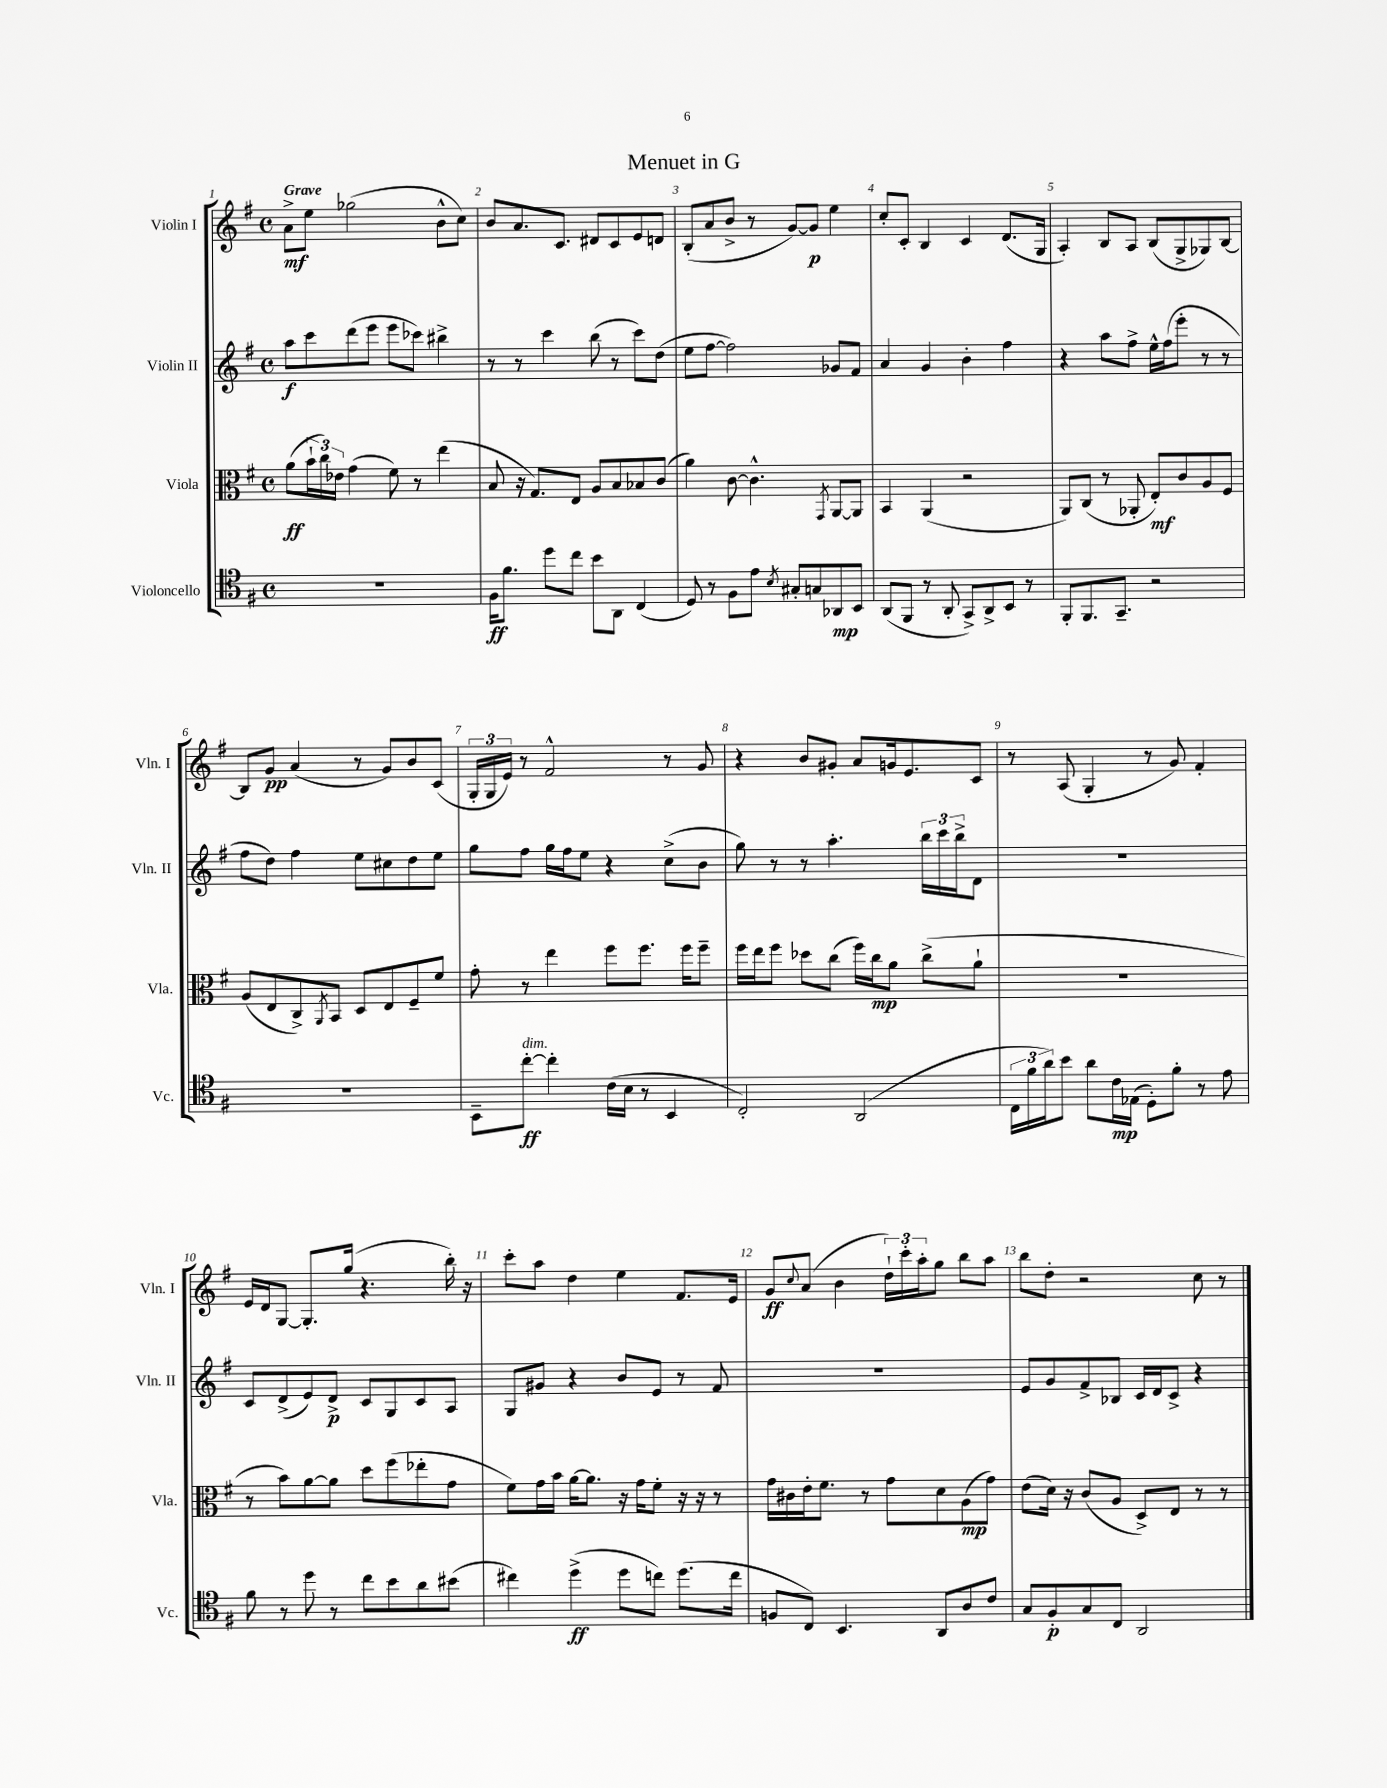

**kern	**dynam	**kern	**dynam	**kern	**dynam	**kern	**dynam
*part4	*part4	*part3	*part3	*part2	*part2	*part1	*part1
*staff4	*staff4	*staff3	*staff3	*staff2	*staff2	*staff1	*staff1
*I"Violoncello	*	*I"Viola	*	*I"Violin II	*	*I"Violin I	*
*I'Vc.	*	*I'Vla.	*	*I'Vln. II	*	*I'Vln. I	*
*clefC4	*	*clefC3	*	*clefG2	*	*clefG2	*
*k[f#]	*	*k[f#]	*	*k[f#]	*	*k[f#]	*
*M4/4	*	*M4/4	*	*M4/4	*	*M4/4	*
*met(c)	*	*met(c)	*	*met(c)	*	*met(c)	*
=1	=1	=1	=1	=1	=1	=1	=1
!	!	!	!	!	!	!LO:TX:a:B:t=Grave	!
1r	.	(8a\L	ff	8aa\L	f	8a^\L	mf
.	.	24b`\L	.	8ccc\	.	8ee\J	.
.	.	24cc\)	.	.	.	.	.
.	.	24e-X\JJ	.	.	.	.	.
.	.	(4g\	.	(8ddd\	.	(2gg-X\	.
.	.	.	.	8eee\J	.	.	.
.	.	8f#\)	.	8eee\L	.	.	.
.	.	8r	.	8ccc-X\J)	.	.	.
.	.	(4ee\	.	4bb#X^\	.	8b^^\L	.
.	.	.	.	.	.	8cc\J)	.
=2	=2	=2	=2	=2	=2	=2	=2
16F#\KL	ff	8B/	.	8r	.	8b/L	.
8.f#\J	.	.	.	.	.	.	.
.	.	16r	.	8r	.	8.a/	.
.	.	8.G/L)	.	.	.	.	.
8dd\L	.	.	.	4ccc\	.	.	.
.	.	.	.	.	.	8.c/J	.
8cc\J	.	8E/J	.	.	.	.	.
8b\L	.	8A/L	.	(8bb\	.	8d#X/L	.
8AA\J	.	8B/	.	8r	.	8c/	.
(4C/	.	8B-X/	.	8ccc\L)	.	8e/	.
.	.	(8c/J	.	(8dd\J	.	8dn/J	.
=3	=3	=3	=3	=3	=3	=3	=3
8D/)	.	4a\)	.	8ee\L	.	(8B'/L	.
8r	.	.	.	[8ff#\J	.	8a/	.
8F#\L	.	[8c\	.	2ff#\])	.	8b^/J	.
8e\J	.	4.c^^\]	.	.	.	8r	.
8qB/	.	.	.	.	.	.	.
8G#X'/L	.	.	.	.	.	[8g/L)	.
8Gn/	.	.	.	.	.	8g/J]	p
.	.	8qGG/	.	.	.	.	.
8AA-X/	mp	[8AA/L	.	8g-X/L	.	4ee\	.
8BB/J	.	8AA/J]	.	8f#/J	.	.	.
=4	=4	=4	=4	=4	=4	=4	=4
(8AA/L	.	4BB/	.	4a/	.	8cc'/L	.
8FF#/J	.	.	.	.	.	8c'/J	.
8r	.	(4AA/	.	4g/	.	4B/	.
8AA'/	.	.	.	.	.	.	.
8GG^/L)	.	2r	.	4b'\	.	4c/	.
8AA^/	.	.	.	.	.	.	.
8BB/J	.	.	.	4ff#\	.	(8.d/L	.
8r	.	.	.	.	.	.	.
.	.	.	.	.	.	16G/Jk	.
=5	=5	=5	=5	=5	=5	=5	=5
8FF#'/L	.	8AA/L)	.	4r	.	4A'/)	.
8.FF#/	.	(8C/J	.	.	.	.	.
.	.	8r	.	8aa\L	.	8B/L	.
8.GG~/J	.	.	.	.	.	.	.
.	.	8AA-X'/	.	8ff#^\J	.	8A/J	.
2r	.	8E'/L)	mf	16ee^^\LL	.	(8B/L	.
.	.	.	.	(16ff#\J	.	.	.
.	.	8c/	.	8eee'\J	.	8G^/	.
.	.	8A/	.	8r	.	8G-X/)	.
.	.	8F#/J	.	8r	.	[8B/J	.
!!LO:LB:g=z
=6	=6	=6	=6	=6	=6	=6	=6
1r	.	(8A/L	.	8ff#\L	.	8B/L]	.
.	.	8E/	.	8dd\J)	.	8g/J	pp
.	.	8C^/)	.	4ff#\	.	(4a/	.
.	.	8qAA/	.	.	.	.	.
.	.	8BB/J	.	.	.	.	.
.	.	8D/L	.	8ee\L	.	8r	.
.	.	8E/	.	8cc#X\	.	8g/L)	.
.	.	8F#~/	.	8dd\	.	8b/	.
.	.	8f#/J	.	8ee\J	.	(8c/J	.
=7	=7	=7	=7	=7	=7	=7	=7
8BB~\L	.	8g'\	.	8gg\L	.	24G'/LL	.
.	.	.	.	.	.	24G/	.
.	.	.	.	.	.	24e/JJ)	.
!LO:TX:a:i:t=dim.	!	!	!	!	!	!	!
[8cc'\J	ff	8r	.	8ff#\J	.	8r	.
4cc'\]	.	4ee\	.	16gg\LL	.	2f#^^/	.
.	.	.	.	16ff#\J	.	.	.
.	.	.	.	8ee\J	.	.	.
(16c\LL	.	8ff#\L	.	4r	.	.	.
16B\JJ	.	.	.	.	.	.	.
8r	.	8.ff#\J	.	.	.	.	.
4BB/	.	.	.	(8cc^\L	.	8r	.
.	.	16ff#\KL	.	.	.	.	.
.	.	8ff#~\J	.	8b\J	.	8g/	.
=8	=8	=8	=8	=8	=8	=8	=8
2C'/)	.	16ff#\LL	.	8gg\)	.	4r	.
.	.	16ee\J	.	.	.	.	.
.	.	8ff#\J	.	8r	.	.	.
.	.	8dd-X\L	.	8r	.	8b/L	.
.	.	(8cc\J	.	4.aa'\	.	8g#X'/J	.
(2AA/	.	16ff#\LL)	.	.	.	8a/L	.
.	.	16cc\J	mp	.	.	.	.
.	.	8a\J	.	.	.	16gn/k	.
.	.	.	.	.	.	8.e/	.
.	.	(8cc^\L	.	24bb\LL	.	.	.
.	.	.	.	24ccc\	.	.	.
.	.	.	.	24bb^\J	.	.	.
.	.	8a`\J	.	8d\J	.	8c/J	.
=9	=9	=9	=9	=9	=9	=9	=9
24C\LL	.	1r	.	1r	.	8r	.
24f#\	.	.	.	.	.	.	.
24a\J)	.	.	.	.	.	.	.
8b\J	.	.	.	.	.	(8A/	.
8a\L	.	.	.	.	.	4G'/	.
16c\L	mp	.	.	.	.	.	.
(16E-X\JJ	.	.	.	.	.	.	.
8D'\L)	.	.	.	.	.	8r	.
8f#'\J	.	.	.	.	.	8g/)	.
8r	.	.	.	.	.	4f#'/	.
8e\	.	.	.	.	.	.	.
!!LO:LB:g=z
=10	=10	=10	=10	=10	=10	=10	=10
8f#\	.	8r	.	8c/L	.	16e/LL	.
.	.	.	.	.	.	16d/J	.
8r	.	8b\L)	.	(8d^/	.	[8G/J	.
8dd\	.	[8a\	.	8e/)	.	8.G'/L]	.
8r	.	8a\J]	.	8d^/J	p	.	.
.	.	.	.	.	.	(16gg/Jk	.
8cc\L	.	8dd\L	.	8c/L	.	4.r	.
8b\	.	(8ff#\	.	8G/	.	.	.
8a\	.	8ee-X'\	.	8c/	.	.	.
(8b#X\J	.	8g\J	.	8A/J	.	16bb'\)	.
.	.	.	.	.	.	16r	.
=11	=11	=11	=11	=11	=11	=11	=11
4cc#X\)	.	8f#\L)	.	8G/L	.	8ccc'\L	.
.	.	16g\L	.	8g#X/J	.	8aa\J	.
.	.	16b\JJ	.	.	.	.	.
(4dd^\	ff	[16a\KL	.	4r	.	4dd\	.
.	.	8.a\J]	.	.	.	.	.
8dd\L	.	16r	.	8b/L	.	4ee\	.
.	.	16g\KL	.	.	.	.	.
8ccn\J)	.	8f#'\J	.	8e/J	.	.	.
(8.dd\L	.	16r	.	8r	.	8.f#/L	.
.	.	16r	.	.	.	.	.
.	.	8r	.	8f#/	.	.	.
16cc\Jk	.	.	.	.	.	16e/Jk	.
=12	=12	=12	=12	=12	=12	=12	=12
8Fn/L	.	16g\LL	.	1r	.	8g/L	ff
.	.	16c#X\	.	.	.	.	.
.	.	.	.	.	.	8qqcc/	.
8C/J)	.	16e'\J	.	.	.	(8a/J	.
.	.	8.f#\J	.	.	.	.	.
4.BB/	.	.	.	.	.	4b\	.
.	.	8r	.	.	.	.	.
.	.	8g\L	.	.	.	24dd`\LL)	.
.	.	.	.	.	.	24ccc'\	.
.	.	.	.	.	.	24aa'\J	.
8AA/L	.	8d\	.	.	.	8gg\J	.
8A/	.	(8A\	mp	.	.	8bb\L	.
8c/J	.	8g\J)	.	.	.	8aa\J	.
=13	=13	=13	=13	=13	=13	=13	=13
8G/L	.	(8e\L	.	8e/L	.	8bb\L	.
8F#'/	p	16d\Jk)	.	8g/	.	8dd'\J	.
.	.	16r	.	.	.	.	.
8G/	.	(8c/L	.	8f#^/	.	2r	.
8C/J	.	8A/J	.	8B-X/J	.	.	.
2AA/	.	8D^/L)	.	16c/LL	.	.	.
.	.	.	.	16d/J	.	.	.
.	.	8E/J	.	8c^/J	.	.	.
.	.	8r	.	4r	.	8cc\	.
.	.	8r	.	.	.	8r	.
==	==	==	==	==	==	==	==
*-	*-	*-	*-	*-	*-	*-	*-
